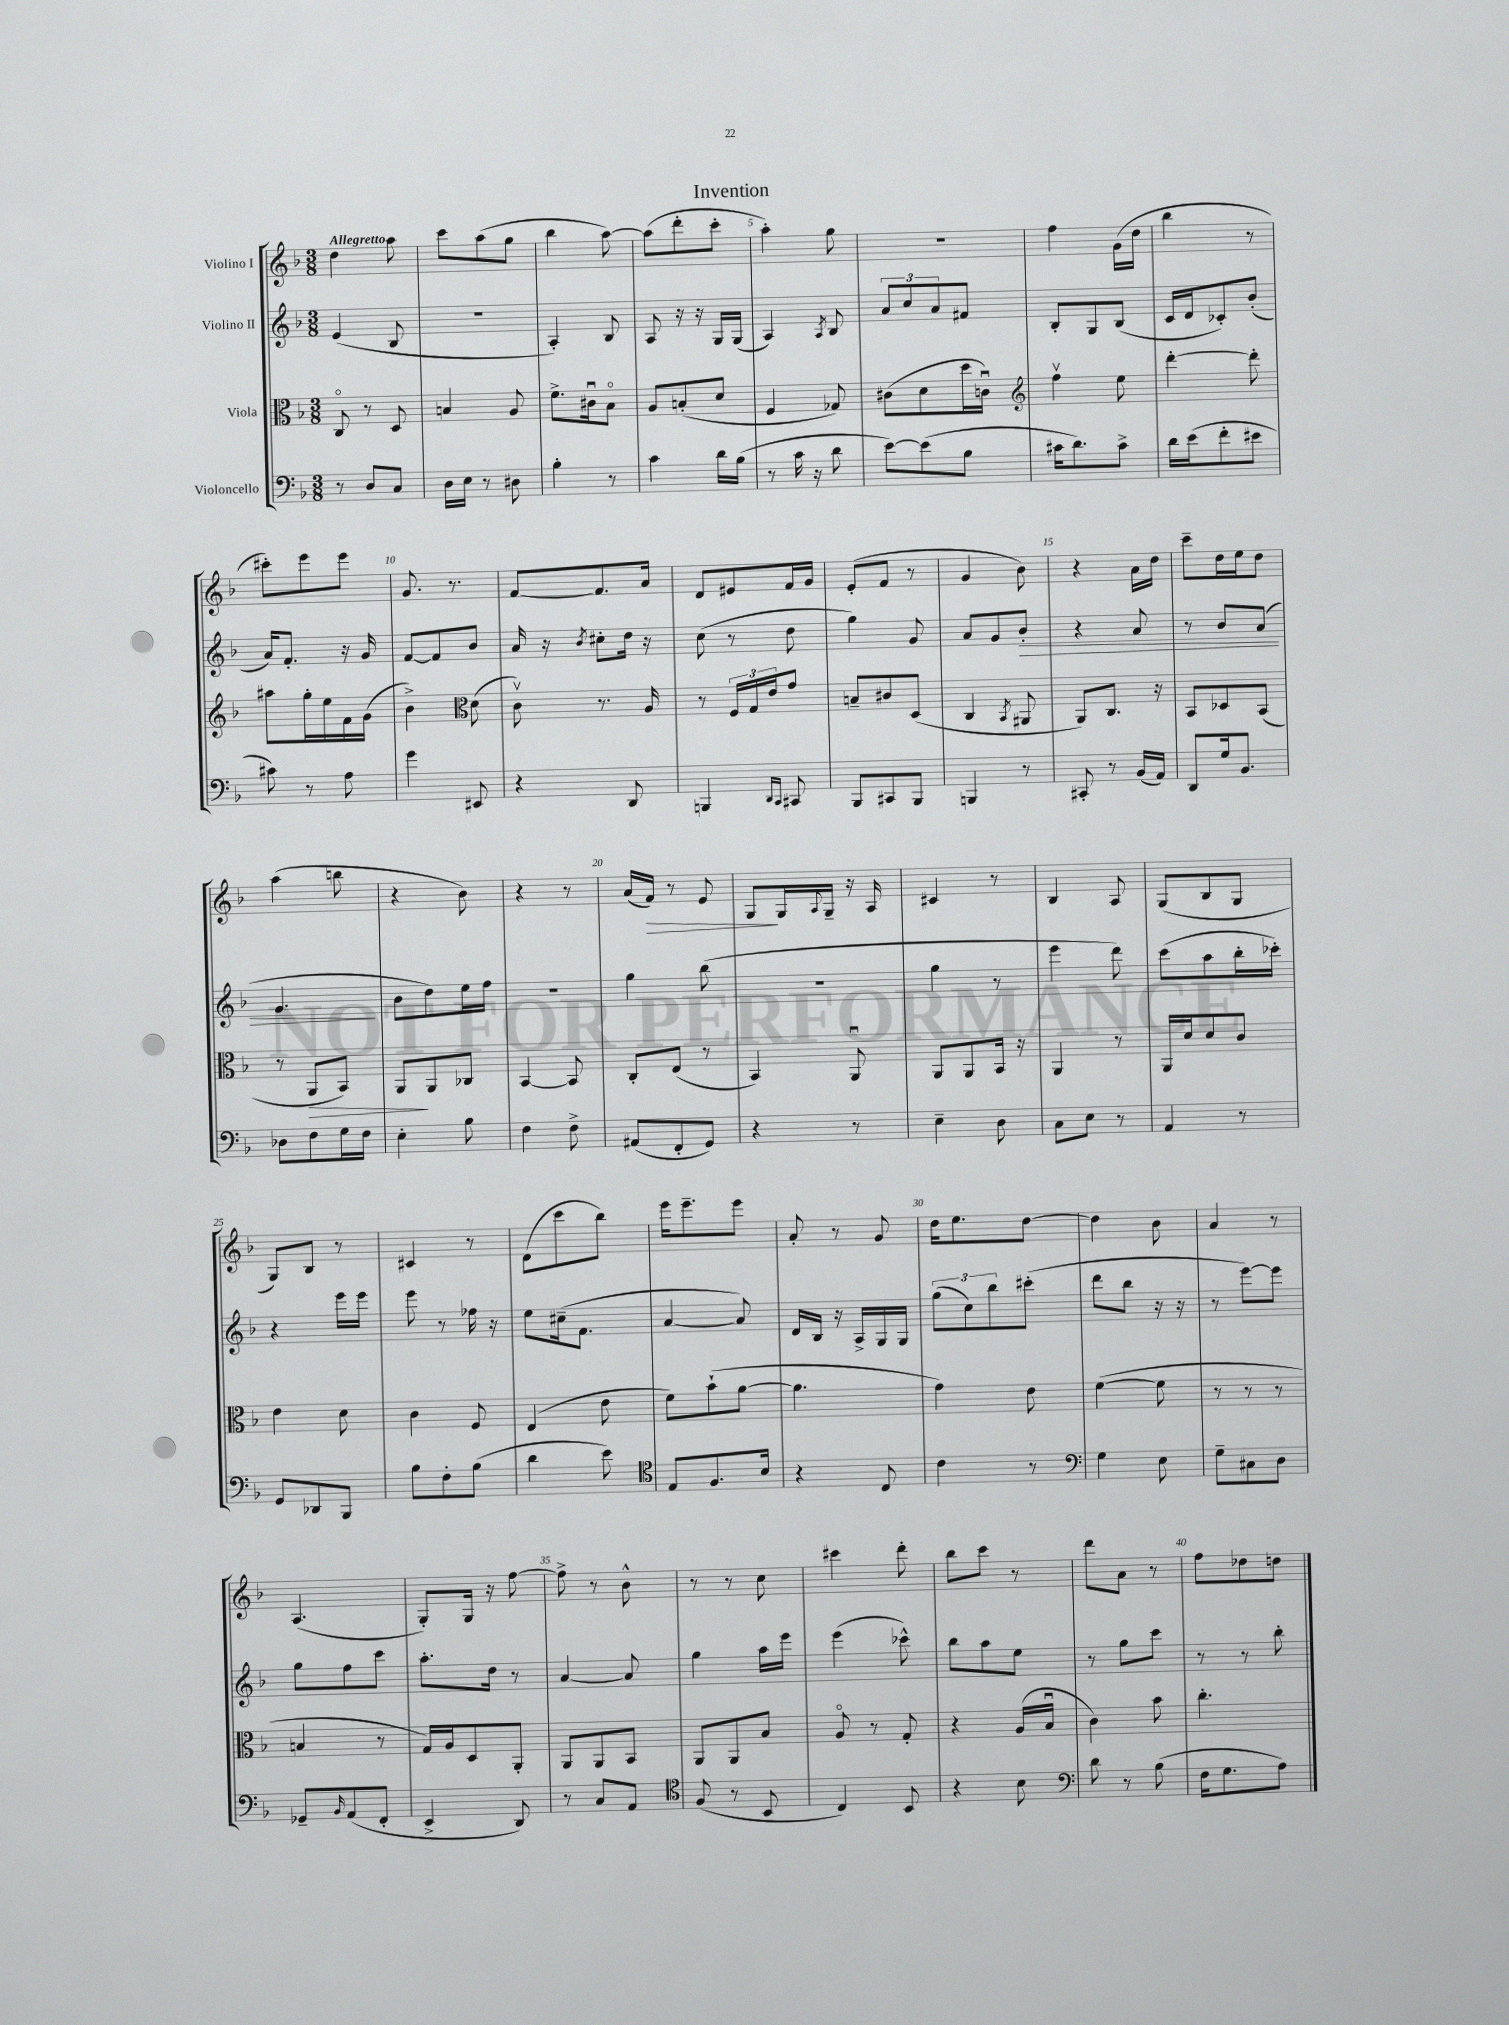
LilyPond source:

\header { title = "Invention" }
<<
\new StaffGroup <<
\new Staff = "s0" \with { instrumentName = "Violino I" } {
    \clef treble \key f \major \numericTimeSignature \time 3/8 \tempo "Allegretto"
    d''4 a''8 |
    c'''8 a''8( g''8 |
    bes''4 a''8~) |
    a''8( d'''8-. c'''8-. |
    a''4-.) g''8 |
    R4. |
    f''4 g'16( d''16 |
    bes''4 r8 |
    cis'''8-.) e'''8 e'''8 |
    g'8. r8. |
    f'8~ f'8. a'16 |
    d'8 eis'8 f'16 g'16 |
    e'8-.( f'8 r8 |
    g'4 bes'8) |
    r4 a'16 d''16 |
    c'''8-- d''16 e''16 d''8 |
    a''4( b''8 |
    r4 bes'8) |
    r4 r8 |
    a'16( f'16\>) r8 e'8 |
    g8\! g16 \appoggiatura { a8 } g16-- r16 a16 |
    cis'4 r8 |
    bes4 a8 |
    g8( bes8 g8 |
    g8) bes8 r8 |
    cis'4 r8 |
    d'8( c'''8 bes''8) |
    e'''16 e'''8.-- e'''8 |
    a'8-. r8 g'8 |
    d''16 e''8. d''8~ |
    d''4 bes'8 |
    a'4 r8 |
    a4.( |
    g8-.) g16 r16 f''8~ |
    f''8-> r8 bes'8-^ |
    r8 r8 c''8 |
    cis'''4 d'''8-. |
    bes''8 c'''8 r8 |
    d'''8 a'8 r8 |
    f''8 des''8 d''8 \bar "|." |
}
\new Staff = "s1" \with { instrumentName = "Violino II" } {
    \clef treble \key f \major \numericTimeSignature \time 3/8
    e'4( bes8 |
    R4. |
    a4-.) bes8 |
    a8 r16 r16 g16 g16( |
    a4) \acciaccatura { a8 } bes8 |
    \tuplet 3/2 { a'8 c''8 a'8 } fis'8 |
    bes8-. g8 bes8( |
    c'16 d'16 ces'8-.) bes'8-.( |
    a'16) f'8.-. r16 g'16 |
    f'8~ f'8 bes'8 |
    a'16 r16 \acciaccatura { bes'8 } cis''8-. d''16 r16 |
    c''8( r8 d''8 |
    g''4) g'8 |
    a'8 g'8 bes'8-.\> |
    r4 a'8 |
    r8 bes'8 a'8( |
    g'4.\! |
    bes'8 d''8) e''16 f''16 |
    R4. |
    g''4 bes''8( |
    r4. |
    g''4 r8 |
    e'''4 d'''8) |
    c'''8( a''8 bes''16-. ces'''16-.) |
    r4 e'''16 e'''16 |
    e'''8 r8 fes''16 r16 |
    e''8 cis''16--( f'8. |
    a'4~ a'8) |
    d'16 bes16 r16 a16-> g16 g16 |
    \tuplet 3/2 { g''8( c''8) bes''8 } cis'''8-.( |
    d'''8 bes''8 r16 r16 |
    r8 e'''8~) e'''8 |
    g''8 f''8 c'''8 |
    a''8.-. d''16 r8 |
    a'4~ a'8 |
    g''4 a''16 e'''16 |
    e'''4( ces'''8-^) |
    bes''8 a''8 e''8 |
    r8 g''8 c'''8 |
    r8 r8 bes''8-. \bar "|." |
}
\new Staff = "s2" \with { instrumentName = "Viola" } {
    \clef alto \key f \major \numericTimeSignature \time 3/8
    c8\flageolet r8 d8 |
    b4 a8 |
    f'8.-> cis'16\downbow bes8\flageolet |
    a8 b8-.( d'8 |
    f4 ges8) |
    cis'8( d'8 d''16 c'16\downbow) |
    \clef treble f''4\upbow e''8 |
    d'''4~-. d'''8-. |
    ais''8 g''16-. e''16 f'16 g'16( |
    bes'4->) \clef alto d'8( |
    c'8\upbow) r8. a16 |
    r8 \tuplet 3/2 { f16 g16 e'16 } g'8 |
    b8-- cis'8 d8( |
    c4 \acciaccatura { bes,8 } ais,8 |
    a,8) c8. r16 |
    bes,8 des8 bes,8( |
    r8 a,8\> bes,8) |
    a,8\! a,8 ces8 |
    bes,4~ bes,8 |
    c8-. e8( r8 |
    bes,4) a,8\downbow |
    a,8 a,8 bes,16 r16 |
    a,4 r8 |
    a,16 d'16 d'8 c'8 |
    e'4 d'8 |
    c'4 f8 |
    e4( e'8 |
    f'8) bes'8-!( a'8~ |
    a'4. |
    g'4) e'8 |
    f'4~( f'8 |
    r8 r8 r8 |
    b4 r8 |
    g16) a16 d8 a,8-. |
    a,8 a,8 bes,8 |
    a,8 a,8 bes8 |
    a8\flageolet r8 g8-. |
    r4 a16( bes16\downbow |
    c'4) bes'8 |
    c''4.-. \bar "|." |
}
\new Staff = "s3" \with { instrumentName = "Violoncello" } {
    \clef bass \key f \major \numericTimeSignature \time 3/8
    r8 d8 c8 |
    d16 e16 r8 dis8 |
    bes4-. r8 |
    c'4 d'16 bes16( |
    r8 c'16 r16 d'8 |
    e'8~) e'8( bes8 |
    cis'16 d'8.) cis'8-> |
    d'16 e'16( f'8-. eis'8 |
    cis'8) r8 a8 |
    g'4 eis,8 |
    r4 d,8 |
    b,,4 \grace { d,16 c,16 } cis,8 |
    bes,,8 cis,8 bes,,8 |
    b,,4 r8 |
    cis,8-. r8 bes,16( a,16) |
    d,8 g16 bes,8. |
    des8 f8 g16 f16 |
    e4-. bes8 |
    f4 f8-> |
    ais,8( f,8-. g,8) |
    r4 r8 |
    e4-- d8 |
    c8 e8 r8 |
    a,4 r8 |
    g,8 des,8 bes,,8 |
    bes8 f8-. bes8( |
    d'4 e'8) |
    \clef tenor e8 f8. bes16 |
    r4 c8 |
    c'4 r8 |
    \clef bass g4 e8 |
    g8-- cis8 d8 |
    ges,8-- \grace { bes,16 } a,8( f,8-. |
    e,4-> d,8) |
    r8 c8 a,8 |
    \clef tenor f8( r8 bes,8 |
    c4) bes,8 |
    r4 bes8 |
    \clef bass d'8 r8 bes8( |
    f16 g8. a8) \bar "|." |
}
>>
>>
\layout { \context { \Score \override BarNumber.break-visibility = ##(#f #t #t) barNumberVisibility = #(every-nth-bar-number-visible 5) } }
